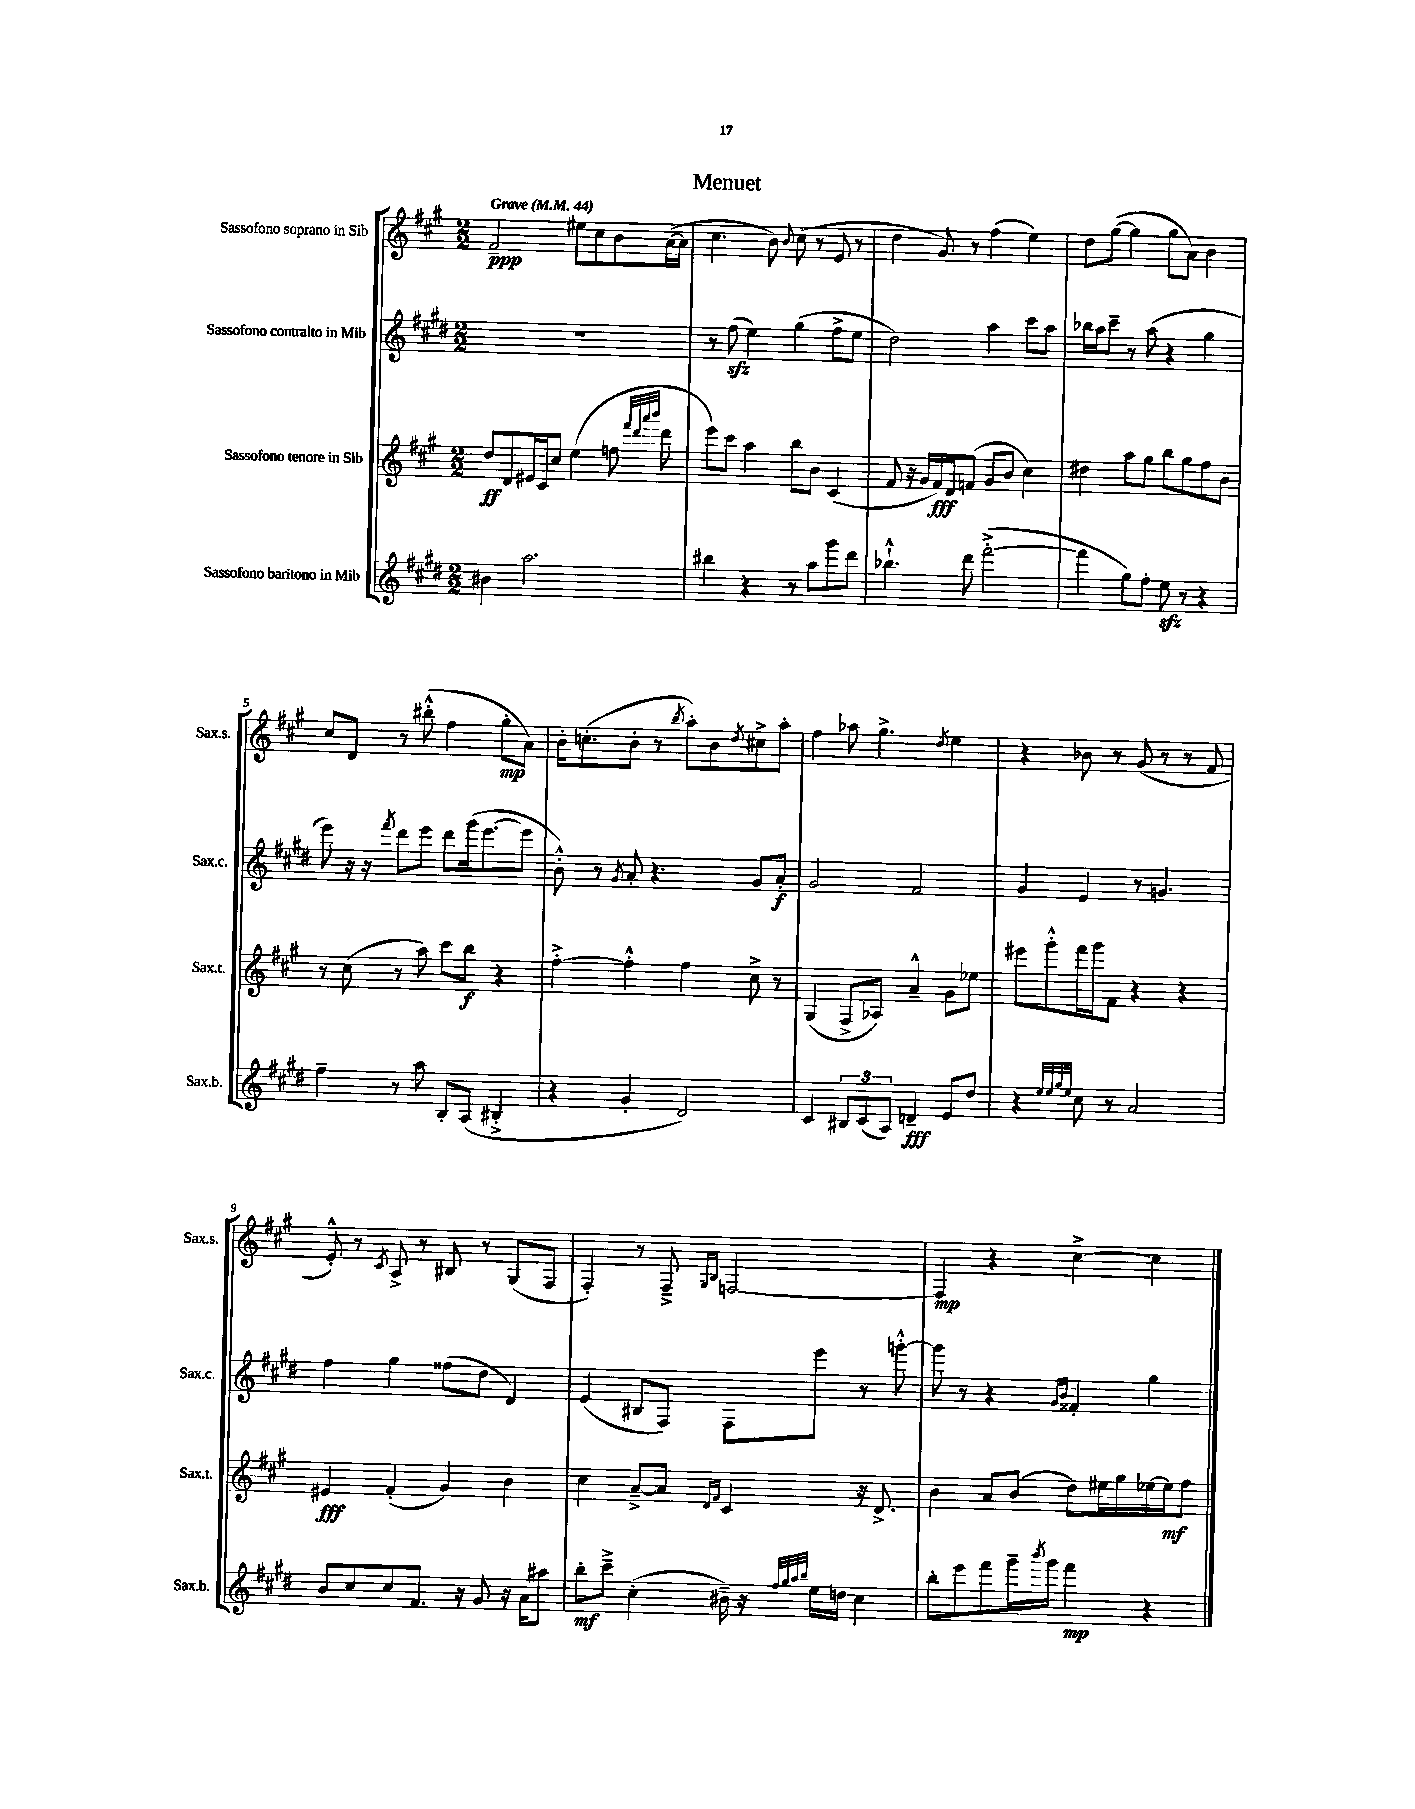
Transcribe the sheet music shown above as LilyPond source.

\header { title = "Menuet" }
<<
\new StaffGroup <<
\new Staff = "s0" \with { instrumentName = "Sassofono soprano in Sib" shortInstrumentName = "Sax.s." } {
    \clef treble \key a \major \numericTimeSignature \time 2/2 \tempo "Grave" 4 = 44
    fis'2--\ppp eis''8 cis''8 b'8 a'16~( a'16 |
    cis''4. b'8) \appoggiatura { b'8 } cis''8( r8 e'8 r8 |
    d''4 gis'8) r8 fis''4( e''4) |
    d''8 gis''8~( gis''4 gis''8 a'8) b'4 |
    cis''8 d'8 r8 bis''8-.-^( fis''4 gis''8-.\mp a'8) |
    b'16-. c''8.-.( b'8-. r8 \acciaccatura { b''8 } a''8-.) b'8 \acciaccatura { d''8 } cis''8-> a''8-. |
    fis''4 aes''8 gis''4.-> \acciaccatura { d''8 } e''4 |
    r4 bes'8 r8 gis'8( r8 r8 fis'8 |
    e'8-.-^) r8 \acciaccatura { cis'8 } a8-> r8 bis8 r8 gis8( fis8 |
    fis4-.) r8 fis8---> \grace { gis16 b16 } f2~ |
    f4\mp r4 cis''4~-> cis''4 \bar "|." |
}
\new Staff = "s1" \with { instrumentName = "Sassofono contralto in Mib" shortInstrumentName = "Sax.c." } {
    \clef treble \key e \major \numericTimeSignature \time 2/2
    R1 |
    r8 fis''8\sfz( e''4) gis''4( fis''8-> e''8 |
    dis''2) a''4 cis'''8 a''8 |
    bes''16 a''16 cis'''8-- r8 a''8( r4 gis''4 |
    e'''8) r16 r16 \acciaccatura { fis'''8 } dis'''8 e'''8 dis'''8 gis'''16( e'''8.~ e'''8 |
    b'8-.-^) r8 \acciaccatura { gis'8 } a'8-. r4. gis'8 a'8-.\f |
    gis'2 fis'2 |
    gis'4 e'4 r8 g'4. |
    fis''4 gis''4 fisis''8( dis''8 dis'4) |
    e'4( bis8 fis8) fis8 e'''8 r8 g'''8~-.-^ |
    g'''8 r8 r4 \grace { gis'16 b'16 } fisis'4-. gis''4 \bar "|." |
}
\new Staff = "s2" \with { instrumentName = "Sassofono tenore in Sib" shortInstrumentName = "Sax.t." } {
    \clef treble \key a \major \numericTimeSignature \time 2/2
    d''8\ff d'8 eis'16 cis'16 cis''8 e''4( f''8 \grace { fis'''32 d'''32 a'''32 b'''32 } d'''8 |
    e'''8) cis'''8 a''4 b''8 b'8 cis'4( |
    fis'8 r16 gis'16 fis'16\fff) d'16 f'8( gis'8 b'8 cis''4) |
    dis''4 a''8 gis''8 b''8 gis''8 fis''8 b'8 |
    r8 cis''8( r8 a''8) cis'''8 b''8\f r4 |
    fis''4~-.-> fis''4-.-^ fis''4 cis''8-> r8 |
    gis4( fis8-> aes8) a'4---^ gis'8 ees''8 |
    eis'''8 gis'''8-.-^ fis'''16 gis'''16 fis'8 r4 r4 |
    eis'4\fff fis'4-.( gis'4) b'4 |
    cis''4 a'8~---> a'8 \grace { d'16 fis'16 } cis'4 r16 d'8.-> |
    b'4 a'8 b'8( d''8) eis''16 gis''16 ees''16~ ees''16\mf fis''8 \bar "|." |
}
\new Staff = "s3" \with { instrumentName = "Sassofono baritono in Mib" shortInstrumentName = "Sax.b." } {
    \clef treble \key e \major \numericTimeSignature \time 2/2
    bis'4 a''2. |
    bis''4 r4 r8 a''8 gis'''8 dis'''8 |
    bes''4.-!-^ dis'''8 fis'''2~-.->( |
    fis'''4 gis''8) fis''8-. e''8\sfz r8 r4 |
    fis''4-- r8 a''8 b8-. a8( bis4-.-> |
    r4 gis'4-. dis'2) |
    cis'4 \tuplet 3/2 { bis8 cis'8( a8) } d'4--\fff e'8 dis''8 |
    r4 \grace { e''32 e''32 gis''32 e''32 } cis''8 r8 a'2 |
    b'8 cis''8 cis''8 fis'8. r16 gis'8 r16 a'16 ais''8 |
    b''8-.\mf cis'''8---> cis''4-.( bis'16--) r16 \grace { fis''32 gis''32 a''32 b''32 } e''16 d''16 cis''4 |
    b''8-. e'''8 fis'''8 gis'''16-- \acciaccatura { b'''8 } gis'''16 fis'''4\mp r4 \bar "|." |
}
>>
>>
